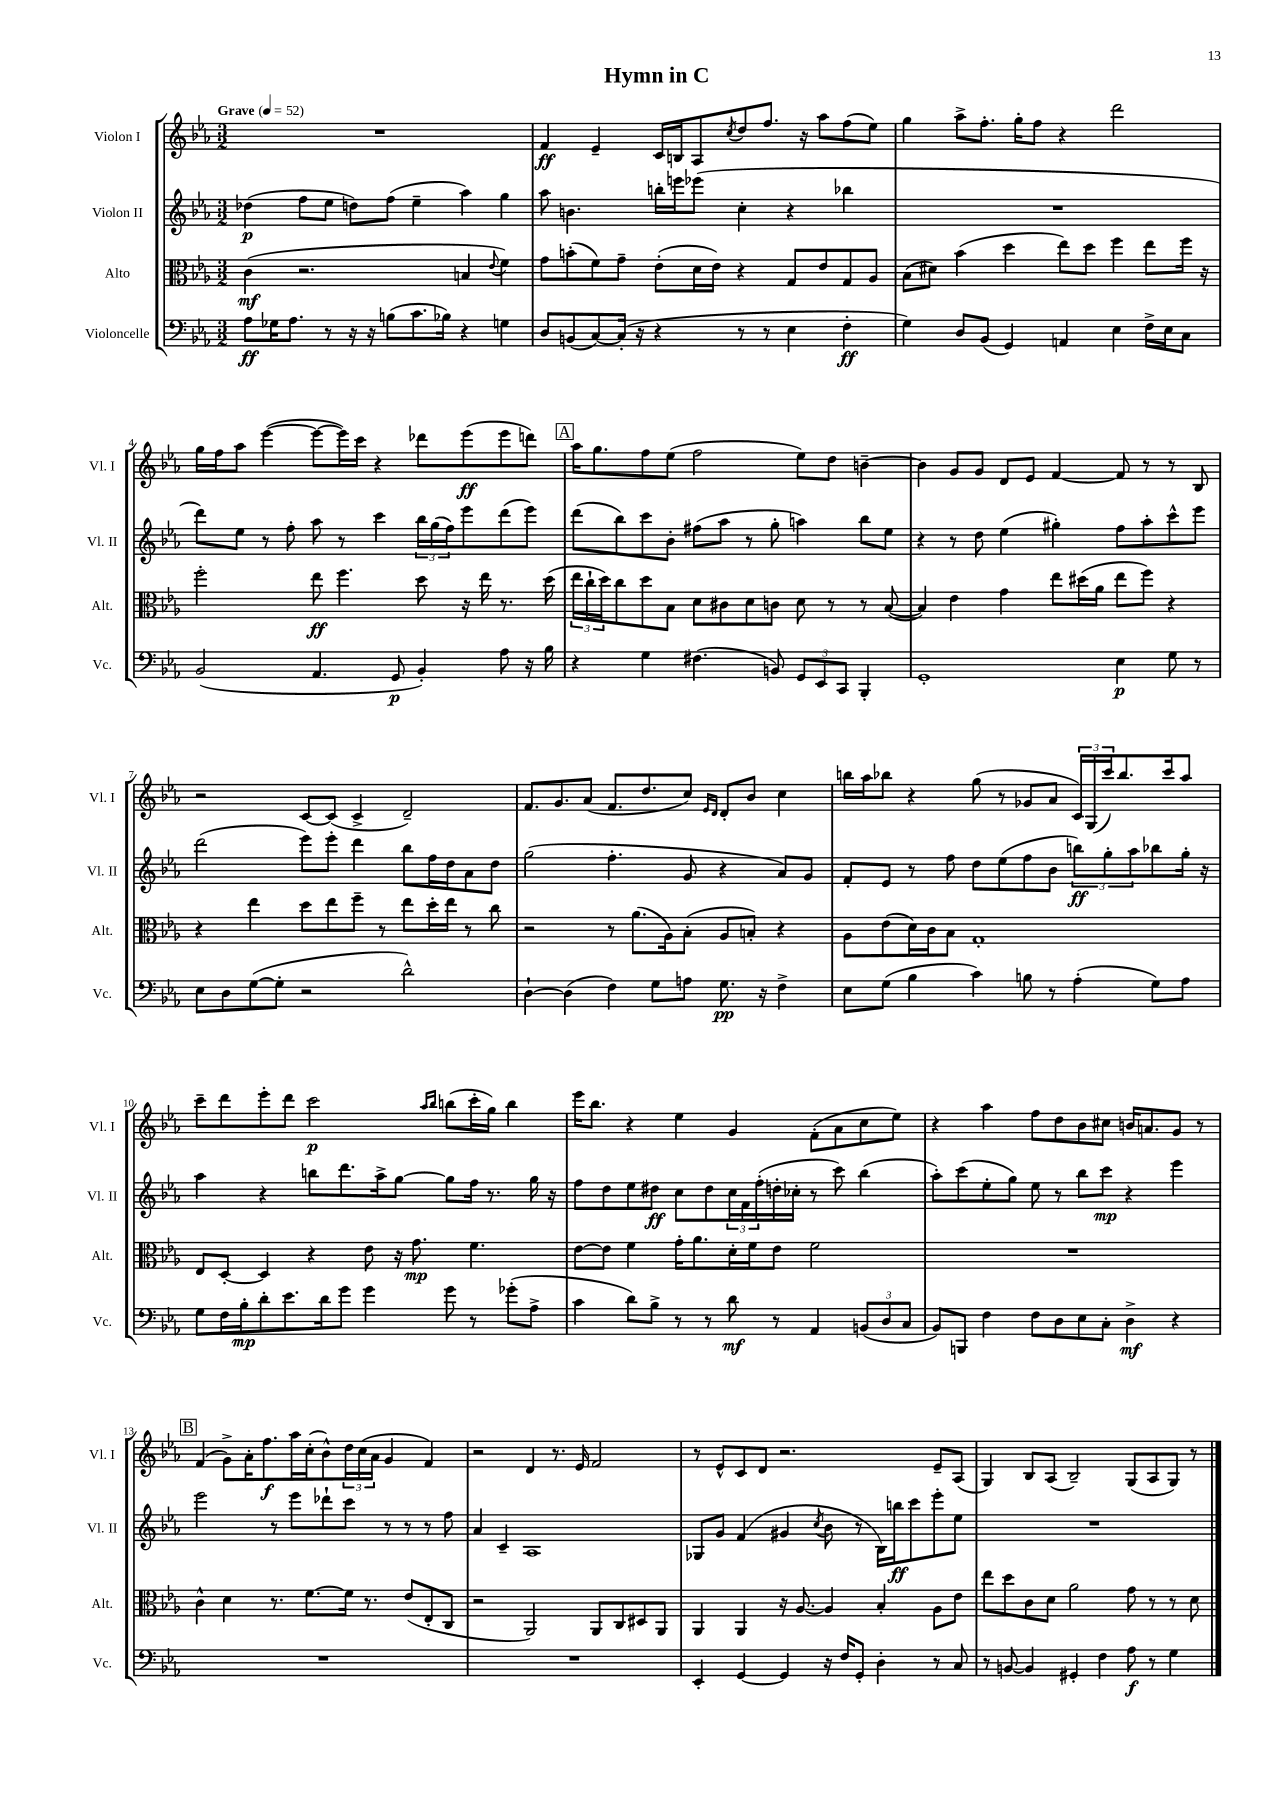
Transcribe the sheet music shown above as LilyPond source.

\header { title = "Hymn in C" }
<<
\new StaffGroup <<
\new Staff = "s0" \with { instrumentName = "Violon I" shortInstrumentName = "Vl. I" } {
    \clef treble \key ees \major \numericTimeSignature \time 3/2 \tempo "Grave" 4 = 52
    R1. |
    f'4\ff ees'4-- c'16 b16 aes8 \acciaccatura { c''8 } d''8 f''8. r16 aes''8 f''8( ees''8) |
    g''4 aes''8-> f''8.-. g''16-. f''8 r4 d'''2 |
    g''16 f''16 aes''8 ees'''4~( ees'''8~ ees'''16) c'''16 r4 des'''8 ees'''8\ff( ees'''8 d'''8) |
    \mark \markup { \box "A" } aes''16 g''8. f''8 ees''8( f''2 ees''8) d''8 b'4~-- |
    b'4 g'8 g'8 d'8 ees'8 f'4~ f'8 r8 r8 bes8 |
    r2 c'8~ c'8( c'4-> d'2--) |
    f'8. g'8. aes'8( f'8. d''8. c''8) \grace { ees'16 d'16 } d'8-. bes'8 c''4 |
    b''16 aes''16 bes''8 r4 g''8( r8 ges'8 aes'8 \tuplet 3/2 { c'16) g16( c'''16) } bes''8. c'''16 aes''8 |
    c'''8-- d'''8 ees'''8-. d'''8 c'''2\p \grace { aes''16 bes''16 } b''8( c'''16-. g''16) b''4 |
    ees'''16 bes''8. r4 ees''4 g'4 f'8-.( aes'8 c''8 ees''8) |
    r4 aes''4 f''8 d''8 bes'8 cis''8 b'16 a'8. g'8 r8 |
    \mark \markup { \box "B" } f'4( g'8->) aes'16-. f''8.\f aes''16 c''16-.( bes'8-^) \tuplet 3/2 { d''16 c''16( aes'16 } g'4 f'4) |
    r2 d'4 r8. ees'16 f'2 |
    r8 ees'8-^ c'8 d'8 r2. ees'8-- aes8( |
    g4) bes8 aes8( bes2--) g8( aes8 g8) r8 \bar "|." |
}
\new Staff = "s1" \with { instrumentName = "Violon II" shortInstrumentName = "Vl. II" } {
    \clef treble \key ees \major \numericTimeSignature \time 3/2
    des''4\p( f''8 ees''8 d''8) f''8( ees''4-- aes''4) g''4 |
    aes''8 b'4. b''16-. e'''16 ees'''8( c''4-. r4 bes''4 |
    R1. |
    d'''8) ees''8 r8 f''8-. aes''8 r8 c'''4 \tuplet 3/2 { bes''16 g''16( f''16) } ees'''8 d'''8( ees'''8) |
    \mark \markup { \box "A" } d'''8( bes''8) c'''8 bes'8-. fis''8( aes''8 r8 g''8-. a''4) bes''8 ees''8 |
    r4 r8 d''8 ees''4( gis''4-.) f''8 aes''8-. c'''8-^ ees'''8 |
    d'''2( ees'''8) ees'''8-. d'''4 bes''8 f''16 d''16 aes'8 d''8 |
    g''2( f''4.-. g'8 r4 aes'8) g'8 |
    f'8-. ees'8 r8 f''8 d''8 ees''8( f''8 bes'8 \tuplet 3/2 { b''8\ff) g''8-. aes''8 } bes''8 g''16-. r16 |
    aes''4 r4 b''8 d'''8. aes''16-> g''8~ g''8 f''16 r8. g''16 r16 |
    f''8 d''8 ees''8 dis''8\ff c''8 dis''8 \tuplet 3/2 { c''16 f'16 f''16-.( } d''16-. ces''16-. r8 c'''8) bes''4( |
    aes''8-.) c'''8( ees''8-. g''8) ees''8 r8 bes''8 c'''8\mp r4 ees'''4 |
    \mark \markup { \box "B" } ees'''2 r8 ees'''8 des'''8-! c'''8 r8 r8 r8 f''8 |
    aes'4 c'4-- aes1 |
    ges8 g'8 f'4( gis'4 \acciaccatura { c''8 } bes'8 r8 bes16) b''16\ff c'''8 ees'''8-. ees''8 |
    R1. \bar "|." |
}
\new Staff = "s2" \with { instrumentName = "Alto" shortInstrumentName = "Alt." } {
    \clef alto \key ees \major \numericTimeSignature \time 3/2
    c'4\mf( r2. b4 \appoggiatura { ees'8 } f'4) |
    g'8 b'8-.( f'8) g'8-- ees'8-.( d'16 ees'16) r4 g8 ees'8 g8 aes8 |
    bes8( dis'8) bes'4( d''4 ees''8) d''8 f''4 ees''8 f''16 r16 |
    f''2-. ees''8\ff f''4. d''8 r16 ees''16 r8. d''16( |
    \mark \markup { \box "A" } \tuplet 3/2 { ees''16 c''16-! d''16) } c''8 d''8 bes8 d'8 cis'8 d'8 c'8 d'8 r8 r8 bes8~( |
    bes4) ees'4 g'4 ees''8 dis''16( aes'16 ees''8 f''8) r4 |
    r4 ees''4 d''8 ees''8 f''8-- r8 ees''8 d''16-. ees''16 r8 c''8 |
    r2 r8 aes'8.( aes16) bes8-.( aes8 b8-.) r4 |
    aes8 ees'8( d'16) c'16 bes8 g1-. |
    ees8 d8~-. d4 r4 ees'8 r16 g'8.\mp f'4. |
    ees'8~ ees'8 f'4 g'16-. aes'8. d'16-. f'16 ees'8 f'2 |
    R1. |
    \mark \markup { \box "B" } c'4-^ d'4 r8. f'8.~ f'16 r8. ees'8( ees8-. c8 |
    r2 aes,2) aes,8 c8 dis8 aes,8 |
    aes,4 aes,4 r16 aes8.~ aes4 bes4-. aes8 ees'8 |
    ees''8 d''8 c'8 d'8 aes'2 g'8 r8 r8 d'8 \bar "|." |
}
\new Staff = "s3" \with { instrumentName = "Violoncelle" shortInstrumentName = "Vc." } {
    \clef bass \key ees \major \numericTimeSignature \time 3/2
    aes8\ff ges16 aes8. r8 r16 r16 b8( c'8. bes16) r4 g4 |
    d8 b,8( c8~) c16-.( r16 r4 r8 r8 ees4 f4-.\ff |
    g4) d8 bes,8( g,4) a,4 ees4 f16-> ees16 c8 |
    bes,2( aes,4. g,8\p bes,4-.) aes8 r16 bes16 |
    \mark \markup { \box "A" } r4 g4 fis4.( b,8) \tuplet 3/2 { g,8 ees,8 c,8 } bes,,4-. |
    g,1-. ees4\p g8 r8 |
    ees8 d8 g8~( g8-. r2 d'2-^) |
    d4~-! d4( f4) g8 a8 g8.\pp r16 f4-> |
    ees8 g8( bes4 c'4) b8 r8 aes4-.( g8) aes8 |
    g8 f16 bes16-.\mp d'8-. ees'8. d'16 g'8 g'4 g'8 r8 ges'8-.( aes8-> |
    c'4 d'8) bes8-> r8 r8 d'8\mf r8 aes,4 \tuplet 3/2 { b,8( d8 c8 } |
    bes,8) b,,8 f4 f8 d8 ees8 c8-. d4->\mf r4 |
    \mark \markup { \box "B" } R1. |
    R1. |
    ees,4-. g,4~ g,4 r16 f16 g,8-. d4-. r8 c8 |
    r8 b,8~ b,4 gis,4-. f4 aes8\f r8 g4 \bar "|." |
}
>>
>>
